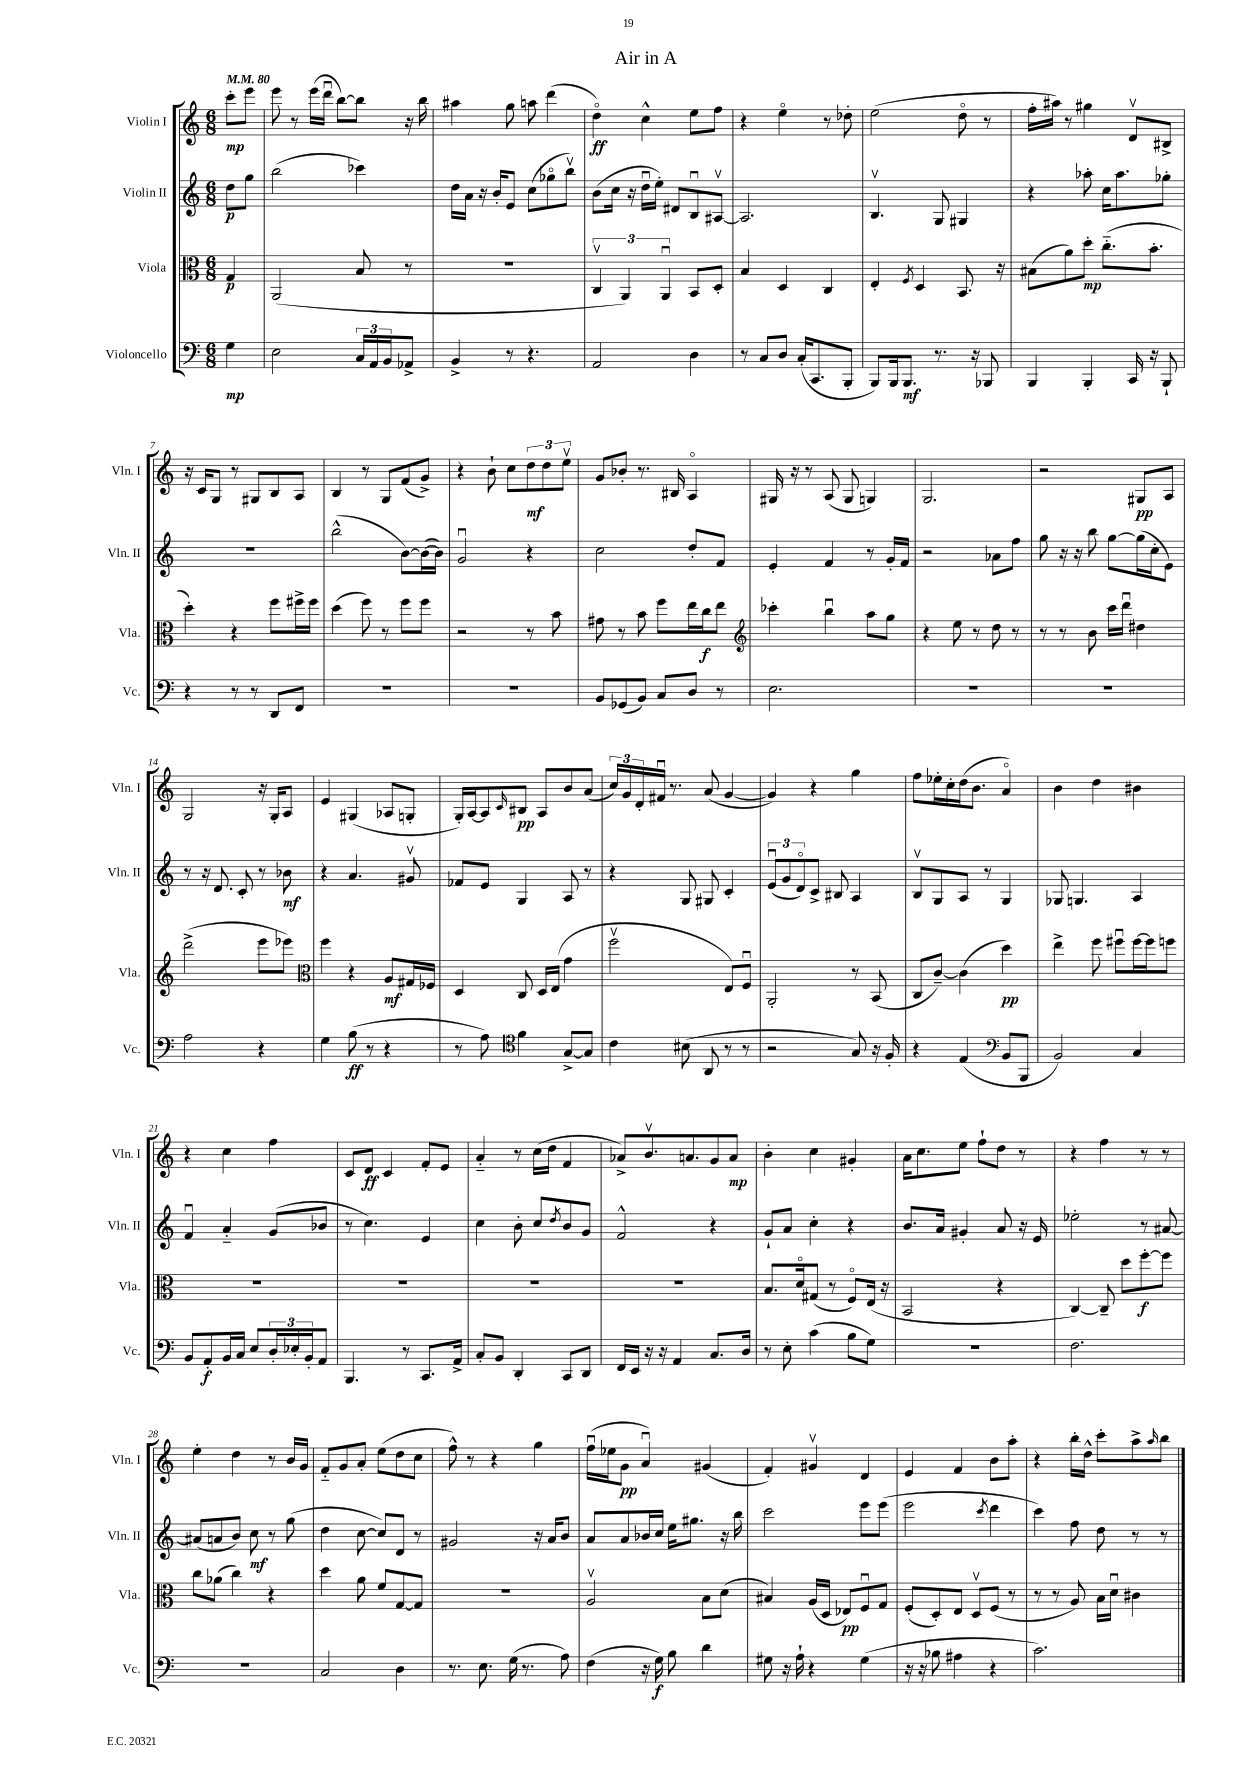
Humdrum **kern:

**kern	**dynam	**kern	**dynam	**kern	**dynam	**kern	**dynam
*part4	*part4	*part3	*part3	*part2	*part2	*part1	*part1
*staff4	*staff4	*staff3	*staff3	*staff2	*staff2	*staff1	*staff1
*I"Violoncello	*	*I"Viola	*	*I"Violin II	*	*I"Violin I	*
*I'Vc.	*	*I'Vla.	*	*I'Vln. II	*	*I'Vln. I	*
*clefF4	*	*clefC3	*	*clefG2	*	*clefG2	*
*k[]	*	*k[]	*	*k[]	*	*k[]	*
*M6/8	*	*M6/8	*	*M6/8	*	*M6/8	*
*MM80	*	*MM80	*	*MM80	*	*MM80	*
=	=	=	=	=	=	=	=
4G\	mp	4G/	p	8dd\L	p	8ccc'\L	mp
.	.	.	.	8gg\J	.	8eee\J	.
=1	=1	=1	=1	=1	=1	=1	=1
2E\	.	(2AA/	.	(2bb\	.	8eee\	.
.	.	.	.	.	.	8r	.
.	.	.	.	.	.	(16eee\LL	.
.	.	.	.	.	.	16dddu\JJ	.
.	.	.	.	.	.	[8bb\L)	.
24C/LL	.	8B/	.	4ccc-X\)	.	8bb\J]	.
24AA/	.	.	.	.	.	.	.
24BB/J	.	.	.	.	.	.	.
8AA-X^/J	.	8r	.	.	.	16r	.
.	.	.	.	.	.	16bb\	.
=2	=2	=2	=2	=2	=2	=2	=2
4BB^/	.	2.r	.	16dd\LL	.	4aa#X\	.
.	.	.	.	16a\JJ	.	.	.
.	.	.	.	16r	.	.	.
.	.	.	.	16b'/KL	.	.	.
8r	.	.	.	8e/J	.	8gg\	.
4.r	.	.	.	(8cc\L	.	8aan\	.
.	.	.	.	8gg-X\	.	(4ddd\	.
.	.	.	.	8bbv\J)	.	.	.
=3	=3	=3	=3	=3	=3	=3	=3
2AA/	.	6Cv/	.	(8b\L	.	4dd\)	ff
.	.	.	.	16cc\Jk	.	.	.
.	.	6AA/)	.	.	.	.	.
.	.	.	.	16r	.	.	.
.	.	.	.	16ddu\LL	.	4cc^^\	.
.	.	.	.	16ee'\JJ)	.	.	.
.	.	6AAu/	.	.	.	.	.
.	.	.	.	8d#X/L	.	.	.
4D\	.	8BB/L	.	8Bu/	.	8ee\L	.
.	.	8D'/J	.	[8A#Xv/J	.	8ff\J	.
=4	=4	=4	=4	=4	=4	=4	=4
8r	.	4B/	.	2.A#/]	.	4r	.
8C/L	.	.	.	.	.	.	.
8D/J	.	4D/	.	.	.	4ee\	.
(16C'/KL	.	.	.	.	.	.	.
8.CC/	.	.	.	.	.	.	.
.	.	4C/	.	.	.	8r	.
8BBB'/J	.	.	.	.	.	8dd-X'\	.
=5	=5	=5	=5	=5	=5	=5	=5
8BBB/L)	.	4E'/	.	4.Bv/	.	(2ee\	.
16BBB/k	.	.	.	.	.	.	.
8.BBB/J	mf	.	.	.	.	.	.
.	.	8qF/	.	.	.	.	.
.	.	4D/	.	.	.	.	.
8.r	.	.	.	8G/	.	.	.
.	.	8.BB/	.	4G#X/	.	8dd\	.
16r	.	.	.	.	.	.	.
8BBB-X/	.	.	.	.	.	8r	.
.	.	16r	.	.	.	.	.
=6	=6	=6	=6	=6	=6	=6	=6
4BBB/	.	(8B#X\L	.	4r	.	16ff'\LL	.
.	.	.	.	.	.	16aa#X\JJ)	.
.	.	8a\)	.	.	.	8r	.
4BBB'/	.	8dd'\J	mp	8aa-X'\	.	4gg#X\	.
.	.	(8.cc\L	.	16cc\KL	.	.	.
.	.	.	.	8.aa-\	.	.	.
16CC/	.	.	.	.	.	8dv/L	.
16r	.	8.b'\J	.	.	.	.	.
8BBB`/	.	.	.	8gg-X'\J	.	8B#X^/J	.
!!LO:LB:g=z
=7	=7	=7	=7	=7	=7	=7	=7
4r	.	4dd'\)	.	2.r	.	16r	.
.	.	.	.	.	.	16c/KL	.
.	.	.	.	.	.	8G/J	.
8r	.	4r	.	.	.	8r	.
8r	.	.	.	.	.	8G#X/L	.
8DD/L	.	8ff\L	.	.	.	8B/	.
8FF/J	.	16ff#X^\L	.	.	.	8A/J	.
.	.	16ff#\JJ	.	.	.	.	.
=8	=8	=8	=8	=8	=8	=8	=8
2.r	.	(4dd\	.	(2bb^^\	.	4B/	.
.	.	8ff\)	.	.	.	8r	.
.	.	8r	.	.	.	8G/L	.
.	.	8ff\L	.	[8b\L)	.	(8f/	.
.	.	8ff\J	.	(16b\L_	.	8g^/J)	.
.	.	.	.	16b\JJ])	.	.	.
=9	=9	=9	=9	=9	=9	=9	=9
2.r	.	2r	.	2gu/	.	4r	.
.	.	.	.	.	.	8b`\	.
.	.	.	.	.	.	8cc\L	.
.	.	8r	.	4r	.	12dd\	mf
.	.	.	.	.	.	12dd\	.
.	.	8b\	.	.	.	.	.
.	.	.	.	.	.	12eev\J	.
=10	=10	=10	=10	=10	=10	=10	=10
8BB/L	.	8g#X\	.	2cc\	.	8g/L	.
(8GG-X/	.	8r	.	.	.	8b-X'/J	.
8BB/J)	.	8b\	.	.	.	8.r	.
8C/L	.	8ff\L	.	.	.	.	.
.	.	.	.	.	.	16B#X/	.
8D/J	.	16ee\L	.	8dd'/L	.	4A/	.
.	.	16cc\J	f	.	.	.	.
8r	.	8ee\J	.	8f/J	.	.	.
=11	=11	=11	=11	=11	=11	=11	=11
*	*	*clefG2	*	*	*	*	*
2.E\	.	4ccc-X'\	.	4e'/	.	16G#X/	.
.	.	.	.	.	.	16r	.
.	.	.	.	.	.	8r	.
.	.	4bbu\	.	4f/	.	(8A/	.
.	.	.	.	.	.	8G#/	.
.	.	8aa\L	.	8r	.	4Gn/)	.
.	.	8gg\J	.	16g'/LL	.	.	.
.	.	.	.	16f/JJ	.	.	.
=12	=12	=12	=12	=12	=12	=12	=12
2.r	.	4r	.	2r	.	2.G/	.
.	.	8ee\	.	.	.	.	.
.	.	8r	.	.	.	.	.
.	.	8dd\	.	8a-X\L	.	.	.
.	.	8r	.	8ff\J	.	.	.
=13	=13	=13	=13	=13	=13	=13	=13
2.r	.	8r	.	8gg\	.	2r	.
.	.	8r	.	16r	.	.	.
.	.	.	.	16r	.	.	.
.	.	8b\	.	8bb\	.	.	.
.	.	16ccc\LL	.	[8gg\L	.	.	.
.	.	16dddu\JJ	.	.	.	.	.
.	.	4dd#X\	.	(16gg\L]	.	8G#X/L	pp
.	.	.	.	16cc'\J	.	.	.
.	.	.	.	8e\J)	.	8A/J	.
!!LO:LB:g=z
=14	=14	=14	=14	=14	=14	=14	=14
2A\	.	(2ddd^\	.	8r	.	2G/	.
.	.	.	.	16r	.	.	.
.	.	.	.	8.d/	.	.	.
.	.	.	.	8c'/	.	.	.
4r	.	8eee\L	.	8r	.	16r	.
.	.	.	.	.	.	16G'/KL	.
.	.	8eee-X\J)	.	8b-X\	mf	8A/J	.
=15	=15	=15	=15	=15	=15	=15	=15
*	*	*clefC3	*	*	*	*	*
4G\	.	4ff\	.	4r	.	4e/	.
(8B\	ff	4r	.	4.a/	.	(4G#X/	.
8r	.	.	.	.	.	.	.
4r	.	8A/L	mf	.	.	8A-X/L	.
.	.	16G#X/L	.	8g#Xv/	.	8Gn'/J	.
.	.	16F-X/JJ	.	.	.	.	.
=16	=16	=16	=16	=16	=16	=16	=16
8r	.	4D/	.	8f-X/L	.	16G'/LL)	.
.	.	.	.	.	.	[16A/J	.
8A\)	.	.	.	8e/J	.	8A/]	.
*clefC4	*	*	*	*	*	*	*
.	.	.	.	.	.	16qqc/	.
4f\	.	8C/	.	4G/	.	8B#X/J	pp
.	.	16D/LL	.	.	.	8A/L	.
.	.	(16E/JJ	.	.	.	.	.
[8G^/L	.	4g\	.	8A/	.	8b/	.
8G/J]	.	.	.	8r	.	(8a/J	.
=17	=17	=17	=17	=17	=17	=17	=17
4c\	.	2ffv\	.	4r	.	24cc/LL)	.
.	.	.	.	.	.	24g/	.
.	.	.	.	.	.	24d'/	.
.	.	.	.	.	.	16f#Xu/JJ	.
.	.	.	.	.	.	8.r	.
(8B#X\	.	.	.	8G/	.	.	.
8AA/	.	.	.	8G#X/	.	(8a/	.
8r	.	8E/L)	.	4c'/	.	[4g/	.
8r	.	8Fu/J	.	.	.	.	.
=18	=18	=18	=18	=18	=18	=18	=18
2r	.	2AA'/	.	(12eu/L	.	4g/])	.
.	.	.	.	12g/	.	.	.
.	.	.	.	12d/)	.	.	.
.	.	.	.	8c^/J	.	4r	.
.	.	.	.	8B#X/	.	.	.
8G/)	.	8r	.	4A/	.	4gg\	.
16r	.	(8BB/	.	.	.	.	.
16F'/	.	.	.	.	.	.	.
=19	=19	=19	=19	=19	=19	=19	=19
4r	.	8C/L	.	8Bv/L	.	8ff\L	.
.	.	[8c~/J)	.	8G/	.	16ee-X'\L	.
.	.	.	.	.	.	16cc'\	.
(4E/	.	(4c\]	.	8A/J	.	(16dd\J	.
.	.	.	.	.	.	8.b\J	.
.	.	.	.	8r	.	.	.
*clefF4	*	*	*	*	*	*	*
8BB/L	.	4dd\)	pp	4G/	.	4a/)	.
8BBB/J	.	.	.	.	.	.	.
=20	=20	=20	=20	=20	=20	=20	=20
2BB/)	.	4ee^\	.	8G-X/	.	4b\	.
.	.	.	.	4.Gn/	.	.	.
.	.	8ff\	.	.	.	4dd\	.
.	.	8ff#Xu\L	.	.	.	.	.
4C/	.	[16ff#\L	.	4A/	.	4b#X\	.
.	.	16ff#\J]	.	.	.	.	.
.	.	8ffn\J	.	.	.	.	.
!!LO:LB:g=z
=21	=21	=21	=21	=21	=21	=21	=21
8BB/L	.	2.r	.	4fu/	.	4r	.
8AA'/	f	.	.	.	.	.	.
16BB/L	.	.	.	4a/	.	4cc\	.
16C/JJ	.	.	.	.	.	.	.
8E/L	.	.	.	.	.	.	.
24D'/L	.	.	.	(8g/L	.	4ff\	.
24E-X'/	.	.	.	.	.	.	.
24BB'/J	.	.	.	.	.	.	.
8AA/J	.	.	.	8b-X/J	.	.	.
=22	=22	=22	=22	=22	=22	=22	=22
4.BBB/	.	2.r	.	8r	.	8c/L	.
.	.	.	.	4.cc\)	.	8d/J	ff
.	.	.	.	.	.	4c/	.
8r	.	.	.	.	.	.	.
8.CC/L	.	.	.	4e/	.	8f'/L	.
.	.	.	.	.	.	8e/J	.
16AA^/Jk	.	.	.	.	.	.	.
=23	=23	=23	=23	=23	=23	=23	=23
8C'/L	.	2.r	.	4cc\	.	4a/	.
8BB/J	.	.	.	.	.	.	.
4DD'/	.	.	.	8b'\	.	8r	.
.	.	.	.	8cc/L	.	(16cc\LL	.
.	.	.	.	.	.	16dd\JJ	.
.	.	.	.	8qdd/	.	.	.
8CC/L	.	.	.	8b/	.	4f/	.
8DD/J	.	.	.	8g/J	.	.	.
=24	=24	=24	=24	=24	=24	=24	=24
16FF/LL	.	2.r	.	2f^^/	.	8a-X^/L)	.
16EE/JJ	.	.	.	.	.	.	.
16r	.	.	.	.	.	8.bv/	.
16r	.	.	.	.	.	.	.
4AA/	.	.	.	.	.	.	.
.	.	.	.	.	.	8.an/	.
8.C/L	.	.	.	4r	.	8g/	.
.	.	.	.	.	.	8a/J	mp
16D/Jk	.	.	.	.	.	.	.
=25	=25	=25	=25	=25	=25	=25	=25
8r	.	8.B/L	.	8g`/L	.	4b'\	.
8E'\	.	.	.	8a/J	.	.	.
.	.	16d/k	.	.	.	.	.
(4c\	.	(8G#X/J	.	4cc'\	.	4cc\	.
.	.	8r	.	.	.	.	.
8B\L	.	8F/L)	.	4r	.	4g#X'/	.
8G\J)	.	(16E/Jk	.	.	.	.	.
.	.	16r	.	.	.	.	.
=26	=26	=26	=26	=26	=26	=26	=26
2.r	.	2BB/	.	8.b/L	.	16a\KL	.
.	.	.	.	.	.	8.cc\	.
.	.	.	.	16a/Jk	.	.	.
.	.	.	.	4g#X'/	.	8ee\J	.
.	.	.	.	.	.	8ff`\L	.
.	.	4r	.	8a/	.	8dd\J	.
.	.	.	.	16r	.	8r	.
.	.	.	.	16e/	.	.	.
=27	=27	=27	=27	=27	=27	=27	=27
2.F\	.	[4C/)	.	2ee-X'\	.	4r	.
.	.	8C~/]	.	.	.	4ff\	.
.	.	8dd\L	.	.	.	.	.
.	.	[8ff'\	f	8r	.	8r	.
.	.	8ff\J]	.	[8a#X/	.	8r	.
!!LO:LB:g=z
=28	=28	=28	=28	=28	=28	=28	=28
2.r	.	8cc\L	.	(8a#X/L]	.	4ee'\	.
.	.	(8a-X\J	.	8an/	.	.	.
.	.	4cc\)	.	8b/J)	.	4dd\	.
.	.	.	.	8cc\	mf	.	.
.	.	4r	.	8r	.	8r	.
.	.	.	.	(8gg\	.	16b/LL	.
.	.	.	.	.	.	16g/JJ	.
=29	=29	=29	=29	=29	=29	=29	=29
2C/	.	4dd\	.	4dd\	.	8f/L	.
.	.	.	.	.	.	8g/	.
.	.	8a\	.	[8cc\	.	8a'/J	.
.	.	8f/L	.	8cc/L])	.	(8ee\L	.
4D\	.	[8G/	.	8d/J	.	8dd\	.
.	.	8G/J]	.	8r	.	8cc\J	.
=30	=30	=30	=30	=30	=30	=30	=30
8.r	.	2.r	.	2g#X/	.	8ff^^\)	.
.	.	.	.	.	.	8r	.
8.E\	.	.	.	.	.	.	.
.	.	.	.	.	.	4r	.
(16G\	.	.	.	.	.	.	.
8.r	.	.	.	.	.	.	.
.	.	.	.	16r	.	4gg\	.
.	.	.	.	16a/KL	.	.	.
8A\)	.	.	.	8b/J	.	.	.
=31	=31	=31	=31	=31	=31	=31	=31
(4F\	.	2Av/	.	8a/L	.	(16ffu\LL	.
.	.	.	.	.	.	16ee-X\J	.
.	.	.	.	8a/	.	8g\J	pp
16r	.	.	.	16b-X/L	.	4au/)	.
16G\)	f	.	.	16cc/JJ	.	.	.
8B\	.	.	.	16ee\KL	.	.	.
.	.	.	.	8.gg#X\J	.	.	.
4d\	.	8B\L	.	.	.	(4g#X/	.
.	.	(8d\J	.	16r	.	.	.
.	.	.	.	16bb\	.	.	.
=32	=32	=32	=32	=32	=32	=32	=32
8G#X\	.	4B#X/)	.	2ccc\	.	4f'/)	.
16r	.	.	.	.	.	.	.
16A`\	.	.	.	.	.	.	.
4r	.	(16A/LL	.	.	.	4g#Xv/	.
.	.	16D/JJ	.	.	.	.	.
.	.	8E-X/L)	pp	.	.	.	.
(4G#\	.	8Fu/	.	8eee\L	.	4d/	.
.	.	8G/J	.	(8eee\J	.	.	.
=33	=33	=33	=33	=33	=33	=33	=33
16r	.	(8F'/L	.	2eee\	.	4e/	.
16r	.	.	.	.	.	.	.
8B-X\	.	8D'/)	.	.	.	.	.
4A#X\	.	8E/J	.	.	.	4f/	.
.	.	8Dv/L	.	.	.	.	.
.	.	.	.	8qccc/	.	.	.
4r	.	(8F/J	.	4ddd\	.	8b\L	.
.	.	8r	.	.	.	8aa'\J	.
=34	=34	=34	=34	=34	=34	=34	=34
2.c\)	.	8r	.	4ccc\)	.	4r	.
.	.	8r	.	.	.	.	.
.	.	8A/)	.	8ff\	.	16bb'\LL	.
.	.	.	.	.	.	16dd^^\JJ	.
.	.	16B\LL	.	8dd\	.	8ccc'\L	.
.	.	16du\JJ	.	.	.	.	.
.	.	4c#X\	.	8r	.	8aa^\	.
.	.	.	.	.	.	16qqaa/	.
.	.	.	.	8r	.	8bb\J	.
==	==	==	==	==	==	==	==
*-	*-	*-	*-	*-	*-	*-	*-
